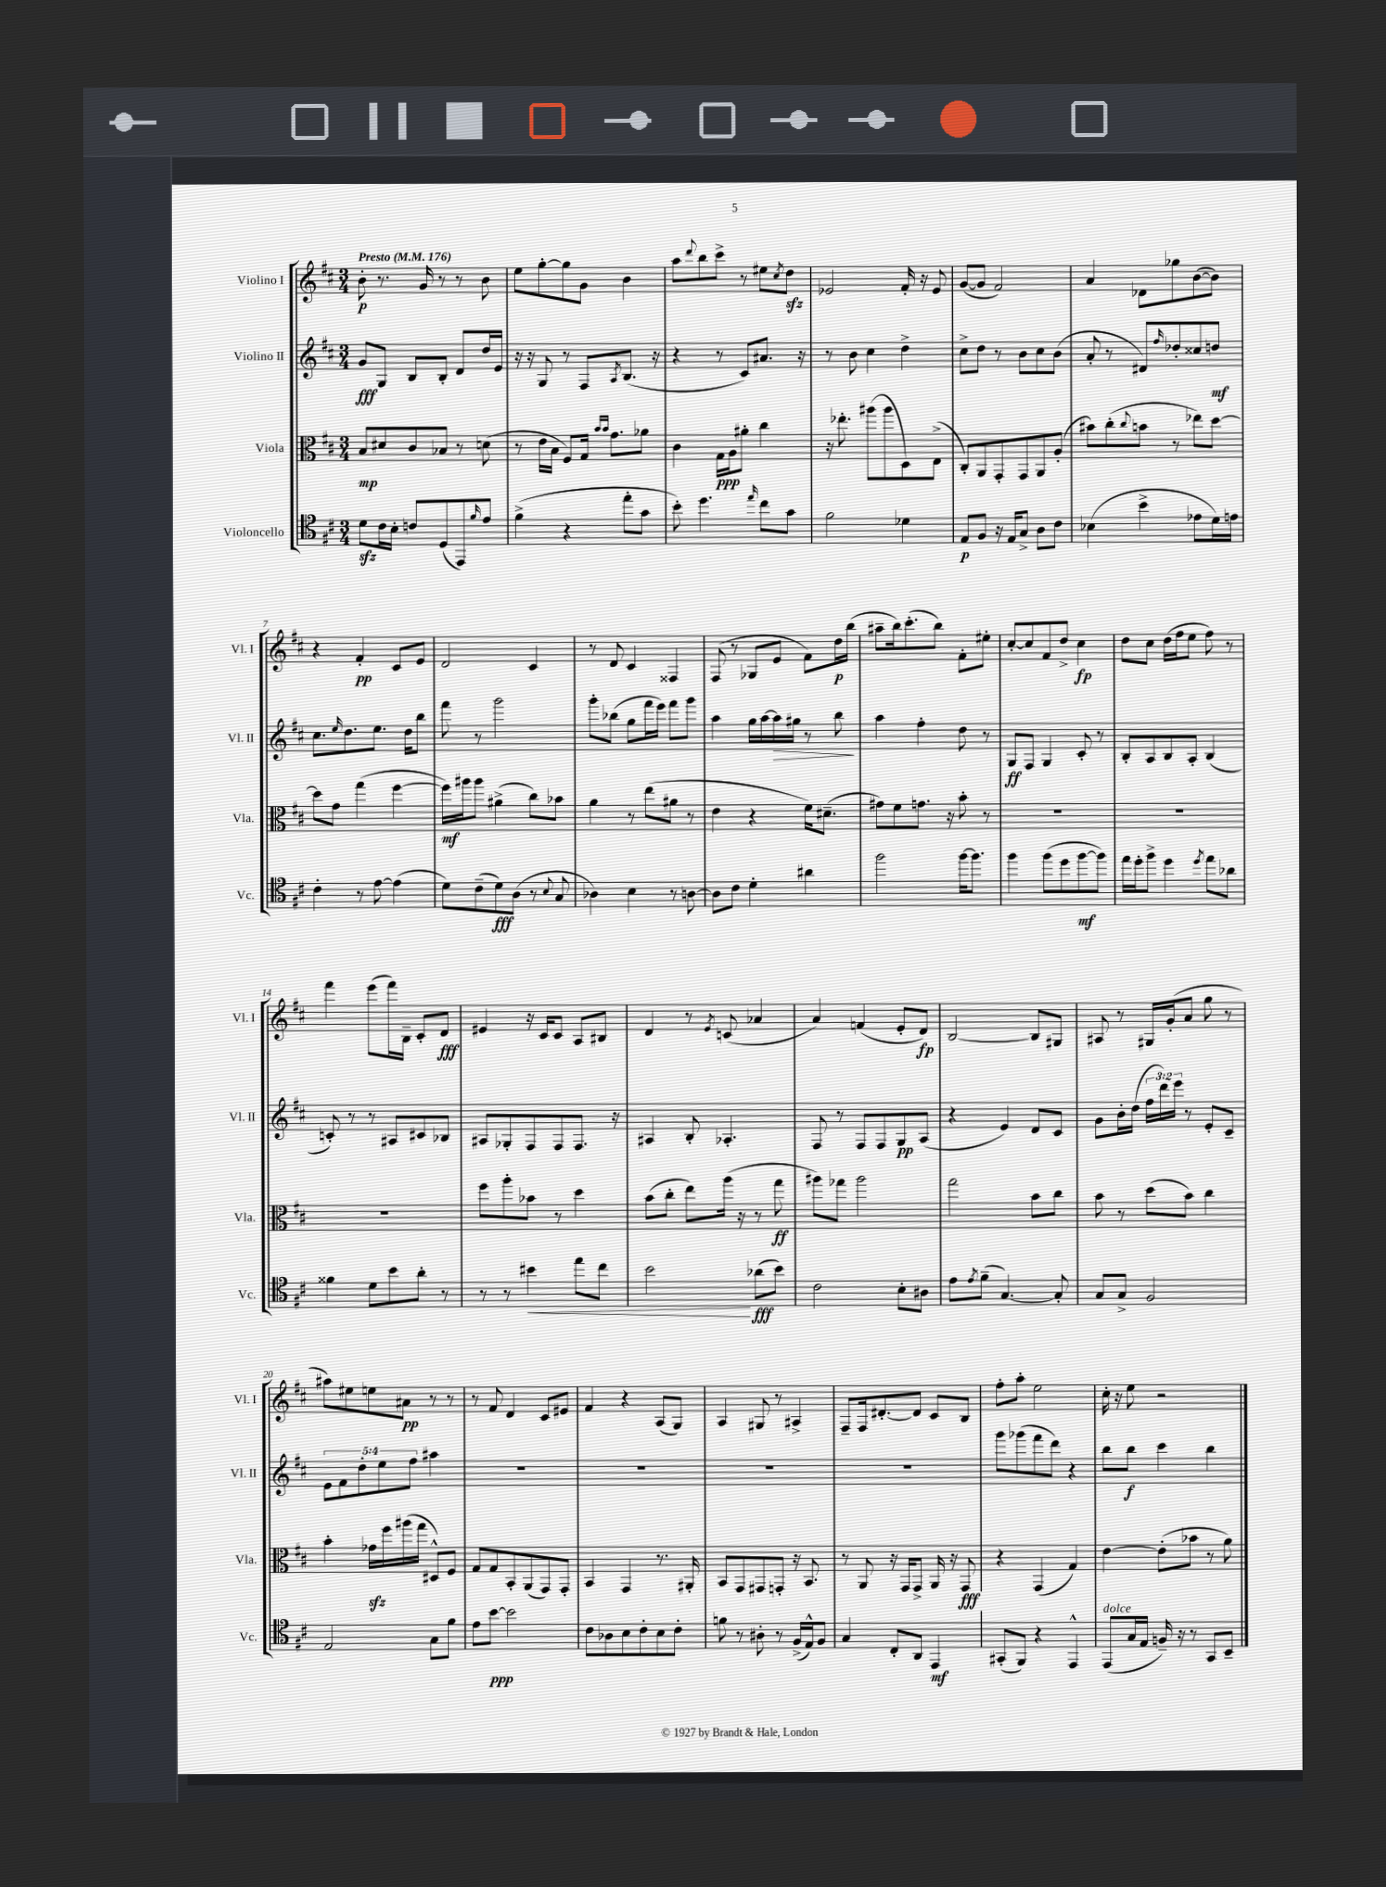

**kern	**kern	**kern	**kern
*staff4	*staff3	*staff2	*staff1
*clefC4	*clefC3	*clefG2	*clefG2
*k[f#c#]	*k[f#c#]	*k[f#c#]	*k[f#c#]
*M3/4	*M3/4	*M3/4	*M3/4
*MM176	*MM176	*MM176	*MM176
8d	8B	8g	8b'
16c#	8d#	8G	8.r
16B'	.	.	.
8c	8c#	8B	.
.	.	.	16g
(8D	8B-	8B'	8r
8EE)	8r	8d	8r
16qqf#	.	.	.
8e	(8d	16dd	8b
.	.	16e	.
=	=	=	=
(4f#^	8r	16r	8ee
.	.	16r	.
.	16e	8G	[8gg'
.	16B	.	.
4r	8F#)	8r	8gg]
.	16G	8F#	8g
.	16qqb	.	.
.	16qqb	.	.
.	8.g	.	.
.	.	8qA	.
8ee'	.	(8.B	4b
8g	8a-	.	.
.	.	16r	.
=	=	=	=
8b')	4c#	4r	8aa
.	.	.	8qqddd
4.dd	.	.	8bb
.	16G	8r	8ccc#^
.	16A	.	.
.	8a#'	8c#)	8r
16qqee	.	.	.
8cc#	4cc#	8.a#	8ee#
.	.	.	8qcc#
8g	.	.	8dd
.	.	16r	.
=	=	=	=
2f#	16r	8r	2e-
.	8.ee-'	.	.
.	.	8b	.
.	(8aa#	4cc#	.
.	8aa#	.	.
4d-	8D)	4dd^	16f#'
.	.	.	16r
.	(8E^	.	8e-
=	=	=	=
8E	8C#')	8cc#^	([8g
8F#	8AA	8dd	8g]
16r	8GG'	8r	2f#)
16E	.	.	.
8G^	8GG	8b	.
8A	8AA	8cc#	.
8c#	(8A'	(8b	.
=	=	=	=
(4B-	8b#)	8a'	4a
.	(8cc#'	8r	.
.	8qqcc#	.	.
4b^	8b	8d#)	8d-
.	.	16qqff#	.
.	8r	8dd-'	8gg-
8e-	8ee-)	8cc##	([8b
16d)	[8dd	8dd	8b])
16e	.	.	.
=	=	=	=
4c#'	8dd]	8.cc#	4r
.	8g	.	.
.	.	16qqee	.
.	.	8.dd	.
8r	(4gg	.	4f#'
[8e	.	8.ee	.
(4e]	[4ff#	.	8c#
.	.	16dd	.
.	.	8bb	8e
=	=	=	=
8d)	16ff#])	8fff#	2d
.	16aa#	.	.
(8c#~	8aa#	8r	.
8d)	(4a#^	2ggg	.
(8A	.	.	.
8r	8cc#)	.	4c#
8qqB	.	.	.
8G	8b-	.	.
=	=	=	=
4A-)	4a	8ggg'	8r
.	.	(8bb-	8d
4B	8r	8gg	4c#
.	(8ee	16fff#	.
.	.	16eee)	.
8r	8a#	8fff#	4F##
[8A	8r	8ggg	.
=	=	=	=
8A]	4e	4aa	(8F#
8c#	.	.	8r
4d'	4r	16gg	8G-
.	.	[16aa	.
.	.	16aa]	8e
.	.	16gg#	.
4a#	16f#)	8r	8f#)
.	(8.d#~	.	.
.	.	8bb	16dd
.	.	.	(16bb
=	=	=	=
2ff#	8g#)	4aa	8aa#~
.	8f#	.	16bb)
.	.	.	(8.ccc#'
.	8.g	4ff#'	.
.	.	.	8bb)
.	16r	.	.
[16ff#	8b'	8dd	8f#'
8.ff#]	.	.	.
.	8r	8r	8ee#'
=	=	=	=
4ff#	2.r	8G	[8cc#'
.	.	8F#	8cc#]
(8ff#	.	4G	8f#
8dd	.	.	8dd^
[8ff#	.	8c#'	4cc#
8ff#])	.	8r	.
=	=	=	=
16ee	2.r	8B'	8dd
16dd'	.	.	.
8ff#^	.	8A	8cc#
4dd	.	8B	(16dd
.	.	.	16ff#
.	.	8A'	8ee
8qdd	.	.	.
8ee	.	(4B	8ff#)
8a-	.	.	8r
=	=	=	=
4f##	2.r	8c')	4fff#
.	.	8r	.
8d	.	8r	(8eee
8b	.	8A#	16fff#)
.	.	.	16B~
8a'	.	8c#	8c#'
8r	.	8B-	8d
=	=	=	=
8r	8ff#	8A#	4e#
8r	8aa'	8G-'	.
4b#	8b-	8F#	16r
.	.	.	16c#
.	8r	8F#	8c#
8ee	4dd	8.F#	8A
8cc#	.	.	8B#
.	.	16r	.
=	=	=	=
2b	(8b	4A#	4d
.	8cc#'	.	.
.	8ee)	8B'	8r
.	.	.	8qe
.	(16aa	4.A-'	(8c
.	16r	.	.
(8a-	8r	.	4a-
8b)	8gg	.	.
=	=	=	=
2c#	8aa#)	8F#	4a)
.	8gg-	8r	.
.	2aa#	8F#	(4f
.	.	8F#	.
8B'	.	8G	8e'
8A#	.	(8A	8d)
=	=	=	=
8e	2gg	4r	[2B
8qe	.	.	.
(8f#~	.	.	.
[4.G)	.	4e)	.
.	8b	8d	8B]
8G']	8cc#	8c#	8G#
=	=	=	=
8G	8b	8g	8A#
8G^	8r	16b'	8r
.	.	(16dd	.
2F#	(8dd	24ff#	16G#
.	.	24ddd)	.
.	.	.	(16g'
.	.	24eee	.
.	8b)	8r	8a
.	4cc#	8e'	8gg
.	.	8c#~	8r
=	=	=	=
2E	4b'	10e	8aa#)
.	.	10f#	.
.	.	.	8ee#
.	.	10dd'	.
.	16g-	.	8ee
.	.	10ee	.
.	16ff#	.	.
.	(16aa#	.	8a#
.	.	10ff#	.
.	16gg	.	.
8G	8D#^^)	4aa#	8r
8f#	8F#	.	8r
=	=	=	=
8e	8G	2.r	8r
[8b	8G	.	8f#
2b]	8BB'	.	4d
.	(8AA	.	.
.	8GG)	.	8c#
.	8GG'	.	8e#
=	=	=	=
8c#	4BB	2.r	4f#
8A-	.	.	.
8B	4GG	.	4r
8c#'	.	.	.
8B	8.r	.	(8A
8c#'	.	.	8G)
.	16AA#'	.	.
=	=	=	=
8f	8BB	2.r	4A
8r	8GG	.	.
8A#'	8GG#	.	8G#
8r	8GG'	.	8r
(16F#^	16r	.	4A#^
16E^^)	8.BB	.	.
8F#	.	.	.
=	=	=	=
4G	8r	2.r	8F#~
.	8AA	.	16F#
.	.	.	[8.d#'
8C#'	16r	.	.
.	16GG	.	.
8AA	8GG^	.	8d#]
4EE	16AA	.	8c#
.	16r	.	.
.	8GG	.	8B
=	=	=	=
(8GG#'	4r	8ggg	8ff#'
8FF#)	.	(8ggg-	8aa'
4r	(4GG	8fff#	2ee
.	.	8ddd)	.
4EE^^	4G)	4r	.
=	=	=	=
(8EE	[4e	8bb	16cc#'
.	.	.	16r
16G	.	8bb	8ee
16E	.	.	.
16F~)	(8e']	4ccc#	2r
16r	.	.	.
8r	8b-	.	.
8GG	8r	4bb	.
8BB~	8a)	.	.
==	==	==	==
*-	*-	*-	*-
